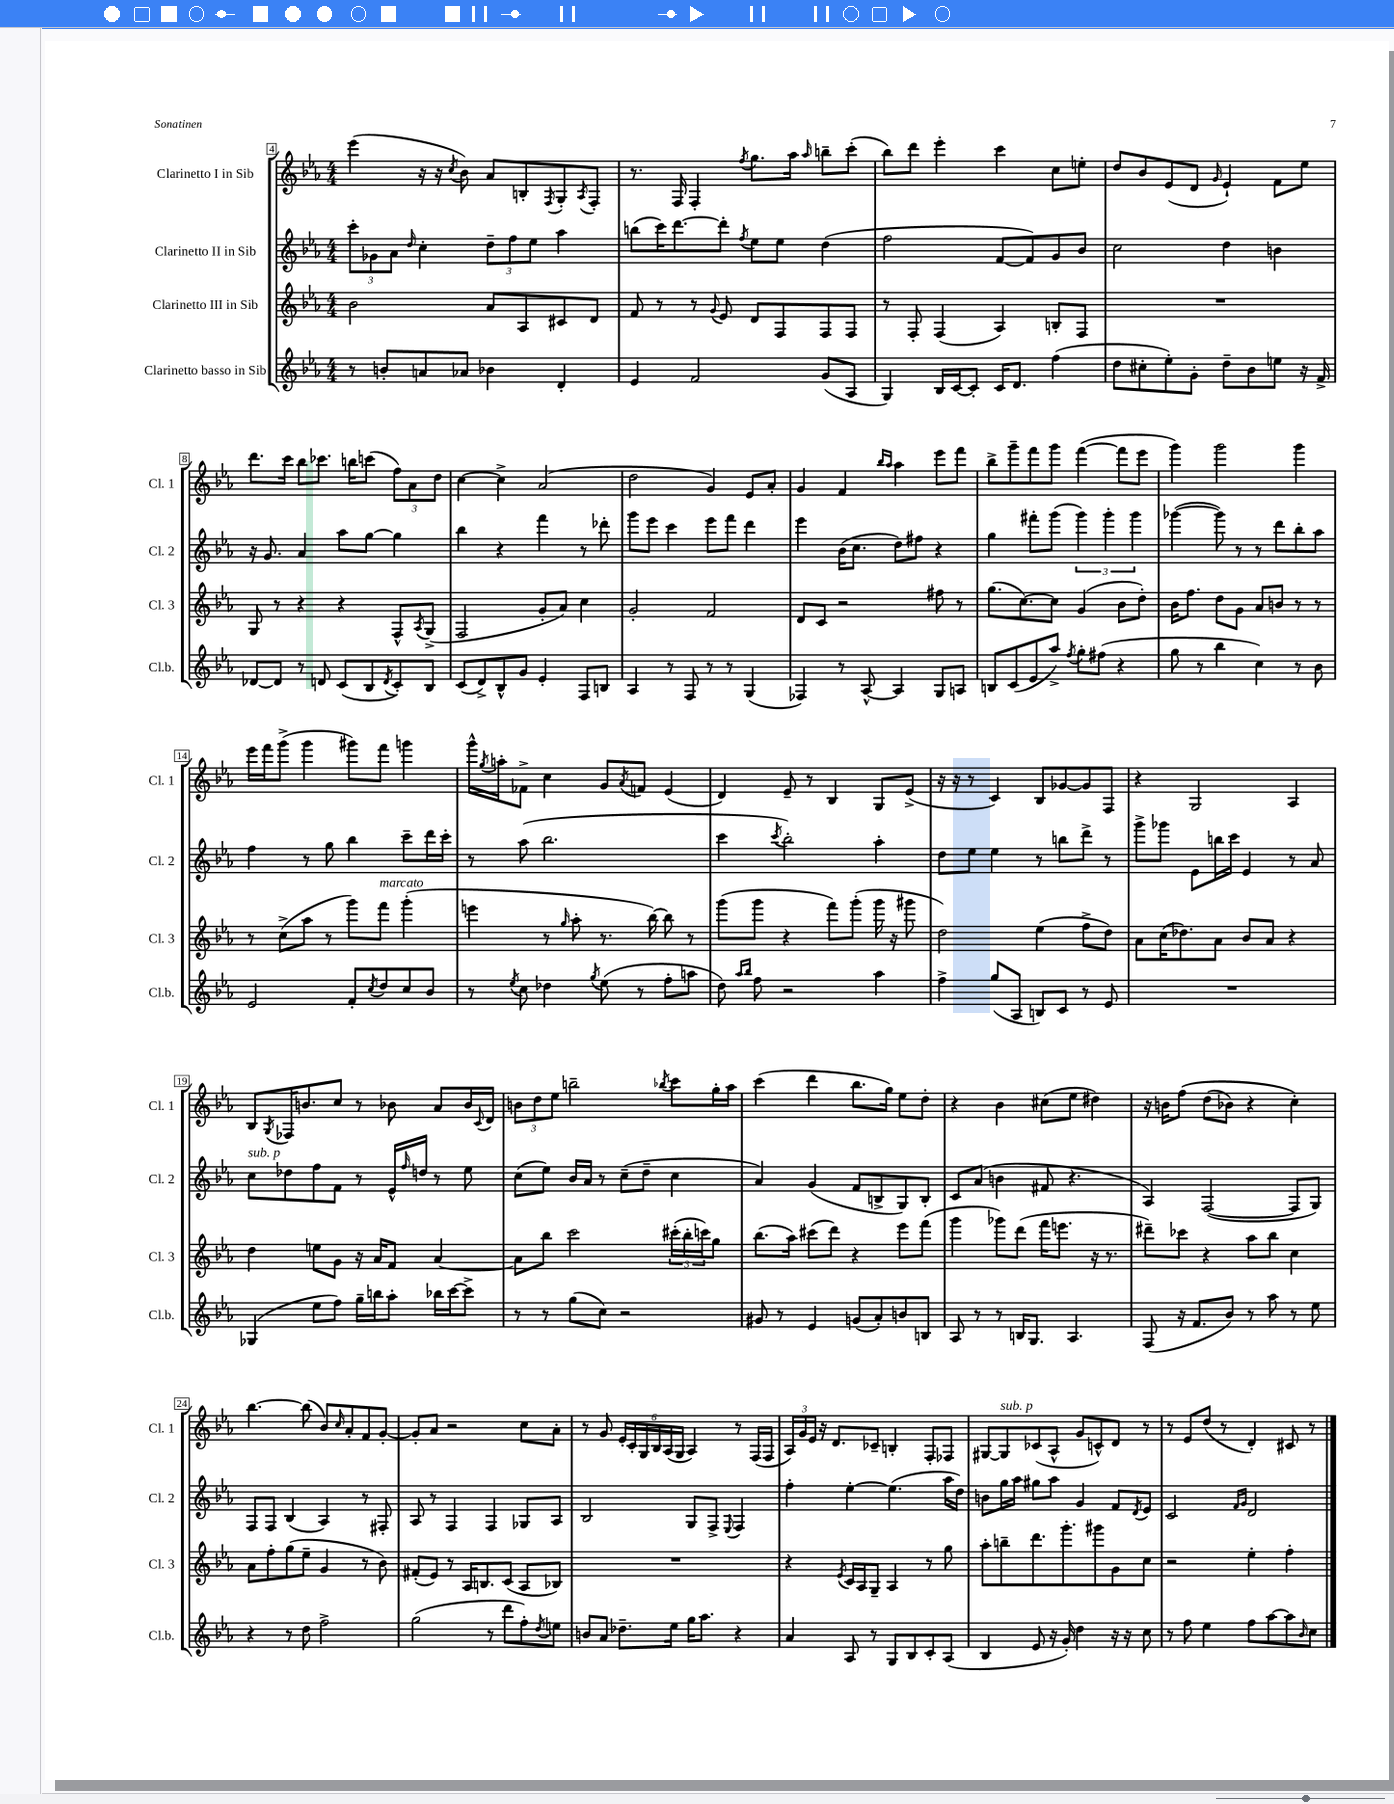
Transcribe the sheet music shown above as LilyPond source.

<<
\new StaffGroup <<
\new Staff = "s0" \with { instrumentName = "Clarinetto I in Sib" shortInstrumentName = "Cl. 1" } {
    \clef treble \key ees \major \numericTimeSignature \time 4/4
    ees'''4( r16 r16 \acciaccatura { c''8 } bes'8) aes'8 b8-. \acciaccatura { f8 } g8-. \acciaccatura { aes8 } f8-. |
    r8. f16 f4-. \acciaccatura { f''8 } g''8. aes''16 \grace { aes''16 } b''8-- c'''8-.( |
    bes''8) d'''8 ees'''4-. c'''4 c''8 e''8-. |
    d''8 bes'8 ees'8( d'8 \grace { g'16 } ees'4-!) f'8 ees''8 |
    d'''8. c'''16 bes''8 ces'''8. b''16 c'''8( \tuplet 3/2 { f''8) aes'8 d''8 } |
    c''4~ c''4-> aes'2( |
    d''2 g'4) ees'8 aes'8-. |
    g'4 f'4 \grace { bes''16 aes''16 } aes''4 ees'''8 f'''8 |
    bes''8-> g'''8-- f'''8 g'''8 f'''4~( f'''8 ees'''8 |
    g'''4) g'''2 g'''4 |
    ees'''16 f'''16 g'''8->( g'''4 gis'''8) f'''8 g'''4 |
    g'''16-^ \acciaccatura { g''8 } a''16-. fes'8-> c''4 g'8 \acciaccatura { aes'8 } f'8 ees'4( |
    d'4) ees'8-- r8 bes4 g8 ees'8->( |
    r16 r16 r8 c'4) bes8 ges'8~ ges'8 f8 |
    r4 g2 aes4 |
    bes8 \acciaccatura { g8 } fes16 b'8. c''8 r8 bes'8 aes'8 bes'16 \appoggiatura { c'8 } d'16 |
    \tuplet 3/2 { b'8 d''8 ees''8 } b''2-- \acciaccatura { bes''8 } c'''8 g''16-. aes''16 |
    c'''4( d'''4 bes''8. g''16) ees''8 d''8-. |
    r4 bes'4 cis''8( ees''8 dis''4) |
    r16 b'16 f''8\( d''8( bes'8) r4 c''4-.\) |
    bes''4.~ bes''8( bes'8) \grace { c''16 } aes'8-. f'8 g'8~-. |
    g'8-. aes'8 r2 c''8 aes'8-. |
    r8 g'8 \tuplet 6/4 { ees'16-. c'16-. g16 bes16 aes16( g16 } aes4) r8 f16( f16 |
    \tuplet 3/2 { aes16) g'16 ees'16 } r16 d'8. ces'8-- b4-. f8-. fes8 |
    gis8~ gis8^\markup { \italic "sub. p" } ces'8( aes8-^ g'8 c'8-^) d'8 r8 |
    r8 ees'8 d''8( r8 d'4-.) cis'8 r8 \bar "|." |
}
\new Staff = "s1" \with { instrumentName = "Clarinetto II in Sib" shortInstrumentName = "Cl. 2" } {
    \clef treble \key ees \major \numericTimeSignature \time 4/4
    \tuplet 3/2 { c'''8-. ges'8 aes'8 } \grace { d''16 } c''4-. \tuplet 3/2 { d''8-- f''8 ees''8 } aes''4 |
    b''8( c'''16) d'''8.~ d'''8-. \acciaccatura { f''8 } ees''8 ees''8 d''4( |
    f''2 f'8~ f'8) g'8 bes'8 |
    c''2 d''4 b'4 |
    r16 g'8. aes'4 aes''8 g''8~ g''4 |
    bes''4 r4 f'''4 r8 des'''8-. |
    g'''8 ees'''8 c'''4 ees'''8 f'''8 d'''4 |
    ees'''4 bes'16( c''8. d''8) fis''8 r4 |
    g''4 fis'''8-. g'''8( \tuplet 3/2 { g'''4) g'''4-. g'''4 } |
    ges'''4~( ges'''8) r8 r8 d'''8 bes''8-. aes''8 |
    f''4 r8 g''8 bes''4 c'''8-- d'''16 c'''16-. |
    r8 aes''8( bes''2. |
    c'''4 \acciaccatura { c'''8 } bes''2-.) aes''4-. |
    d''8 ees''8 ees''4 r8 b''8 d'''8-> r8 |
    g'''8-> ges'''8 ees'8 b''16 c'''16 ees'4 r8 aes'8 |
    c''8^\markup { \italic "sub. p" } des''8 f''8 f'8 r8 ees'16-^ \grace { f''16 } d''16 r8 ees''8 |
    c''8( ees''8) bes'16 aes'16 r8 c''8--( d''8-- c''4 |
    aes'4) g'4( f'8 b8-> g8) b8-. |
    c'8 aes'8( b'4 fis'8 r4. |
    aes4) f2~( f8 g8) |
    f8 f8 bes4( aes4) r8 fis8-. |
    aes8 r8 f4 f4 ges8 aes8 |
    bes2 g8 f8-> \appoggiatura { ees8 } f4 |
    f''4-. ees''4~-. ees''4.( aes''16 d''16) |
    b'8 g''16 aes''16 gis''8 aes''8 g'4 f'8 \acciaccatura { d'8 } ees'8 |
    c'2 \grace { f'16 g'16 } d'2 \bar "|." |
}
\new Staff = "s2" \with { instrumentName = "Clarinetto III in Sib" shortInstrumentName = "Cl. 3" } {
    \clef treble \key ees \major \numericTimeSignature \time 4/4
    bes'2 aes'8 aes8 cis'8 d'8 |
    f'8 r8 r8 \appoggiatura { g'8 } ees'8 d'8 f8 f8 f8 |
    r8 f8-. f4( aes4) b8-. f8 |
    R1 |
    g8 r8 r4 r4 f8-^ \acciaccatura { aes8 } g8->( |
    f2 g'8-. aes'8) c''4 |
    g'2-. f'2 |
    d'8 c'8 r2 fis''8 r8 |
    g''8.( c''8.~) c''8 g'4( bes'8 d''8-.) |
    bes'16 f''8. d''8 g'8 aes'8 b'8 r8 r8 |
    r8 c''8->( aes''8 r8 g'''8) f'''8^\markup { \italic "marcato" } g'''4-.( |
    e'''4 r8 \grace { g''16 } aes''8-. r8. bes''16~) bes''8 r8 |
    g'''8( g'''8 r4 f'''8) g'''8-.( g'''16 r16 gis'''8 |
    d''2) ees''4( f''8-> d''8) |
    aes'8 c''16( des''8.) aes'8 bes'8 aes'8 r4 |
    d''4 e''8 g'8 r16 aes'16 f'8 aes'4~ |
    aes'8 bes''8 c'''2 \tuplet 3/2 { cis'''16-.( bes''16-. c'''16) } g''8 |
    bes''8.( aes''16) cis'''8( d'''8) r4 ees'''8 f'''8( |
    g'''4 ges'''8) d'''8( f'''16 e'''8. r16 r8. |
    dis'''8--) ces'''8 r4 aes''8 bes''8 c''4 |
    aes'8 f''8-. g''8( ees''8-- g'4 r8 bes'8) |
    fis'8-.( ees'8) r8 aes16 b8. c'8( aes8 bes8) |
    R1 |
    r4 \acciaccatura { ees'8 } c'16 aes16 g8-- aes4 r8 g''8 |
    aes''8-. b''8-- d'''8. g'''8.-. gis'''8 g'8 c''8 |
    r2 ees''4-. f''4-. \bar "|." |
}
\new Staff = "s3" \with { instrumentName = "Clarinetto basso in Sib" shortInstrumentName = "Cl.b." } {
    \clef treble \key ees \major \numericTimeSignature \time 4/4
    r8 b'8-. a'8 aes'8 bes'4 d'4-. |
    ees'4 f'2 g'8( aes8 |
    g4) bes16 c'16~ c'8-. c'16 d'8. f''4( |
    d''8 cis''8-. ees''8-.) g'8-. d''8-- bes'8 e''8 r16 f'16-> |
    des'8~ des'8 r8 d'8 c'8( bes8 \acciaccatura { d'8 } c'8-.) bes8 |
    c'8( d'8->) bes8-^ g'8 ees'4-. f8 b8 |
    aes4 r8 f8 r8 r8 g4( |
    fes4) r8 aes8~-^ aes4 g8 a8 |
    b8 c'8( ees'8 aes''8->) \acciaccatura { f''8 } g''8-. fis''8( r4 |
    g''8 r8 bes''4 c''4) r8 bes'8 |
    ees'2 f'8-. \acciaccatura { c''8 } d''8 c''8 bes'8 |
    r8 \acciaccatura { ees''8 } c''8 des''4 \acciaccatura { g''8 } ees''8( r8 f''8-. a''8 |
    d''8) \grace { aes''16 bes''16 } f''8 r2 aes''4 |
    f''4-> g''8( aes8 b8) c'8 r8 ees'8 |
    R1 |
    ges4( ees''8 f''8) g''16-- b''16 aes''8-. bes''16 c'''16~ c'''8-> |
    r8 r8 g''8( c''8) r2 |
    gis'8 r8 ees'4 g'8( aes'8-.) b'8 b8 |
    aes8 r8 r8 b16 g8. aes4. |
    f8( r16 f'8. bes'8) r8 aes''8 r8 ees''8 |
    r4 r8 d''8 f''2-> |
    g''2( r8 d'''8 f''8-.) \acciaccatura { d''8 } e''8 |
    b'8 aes'8 des''8.-- ees''16 g''16 aes''8. r4 |
    aes'4 aes8 r8 g8 bes8 c'8-. aes8( |
    bes4 ees'8 r16 g'16-.) d''4 r16 r16 c''8 |
    r8 f''8 ees''4 f''8 aes''8~ aes''8 \grace { bes'16 } c''8 \bar "|." |
}
>>
>>
\layout { \context { \Score currentBarNumber = #4 \override BarNumber.stencil = #(make-stencil-boxer 0.1 0.3 ly:text-interface::print) } }
